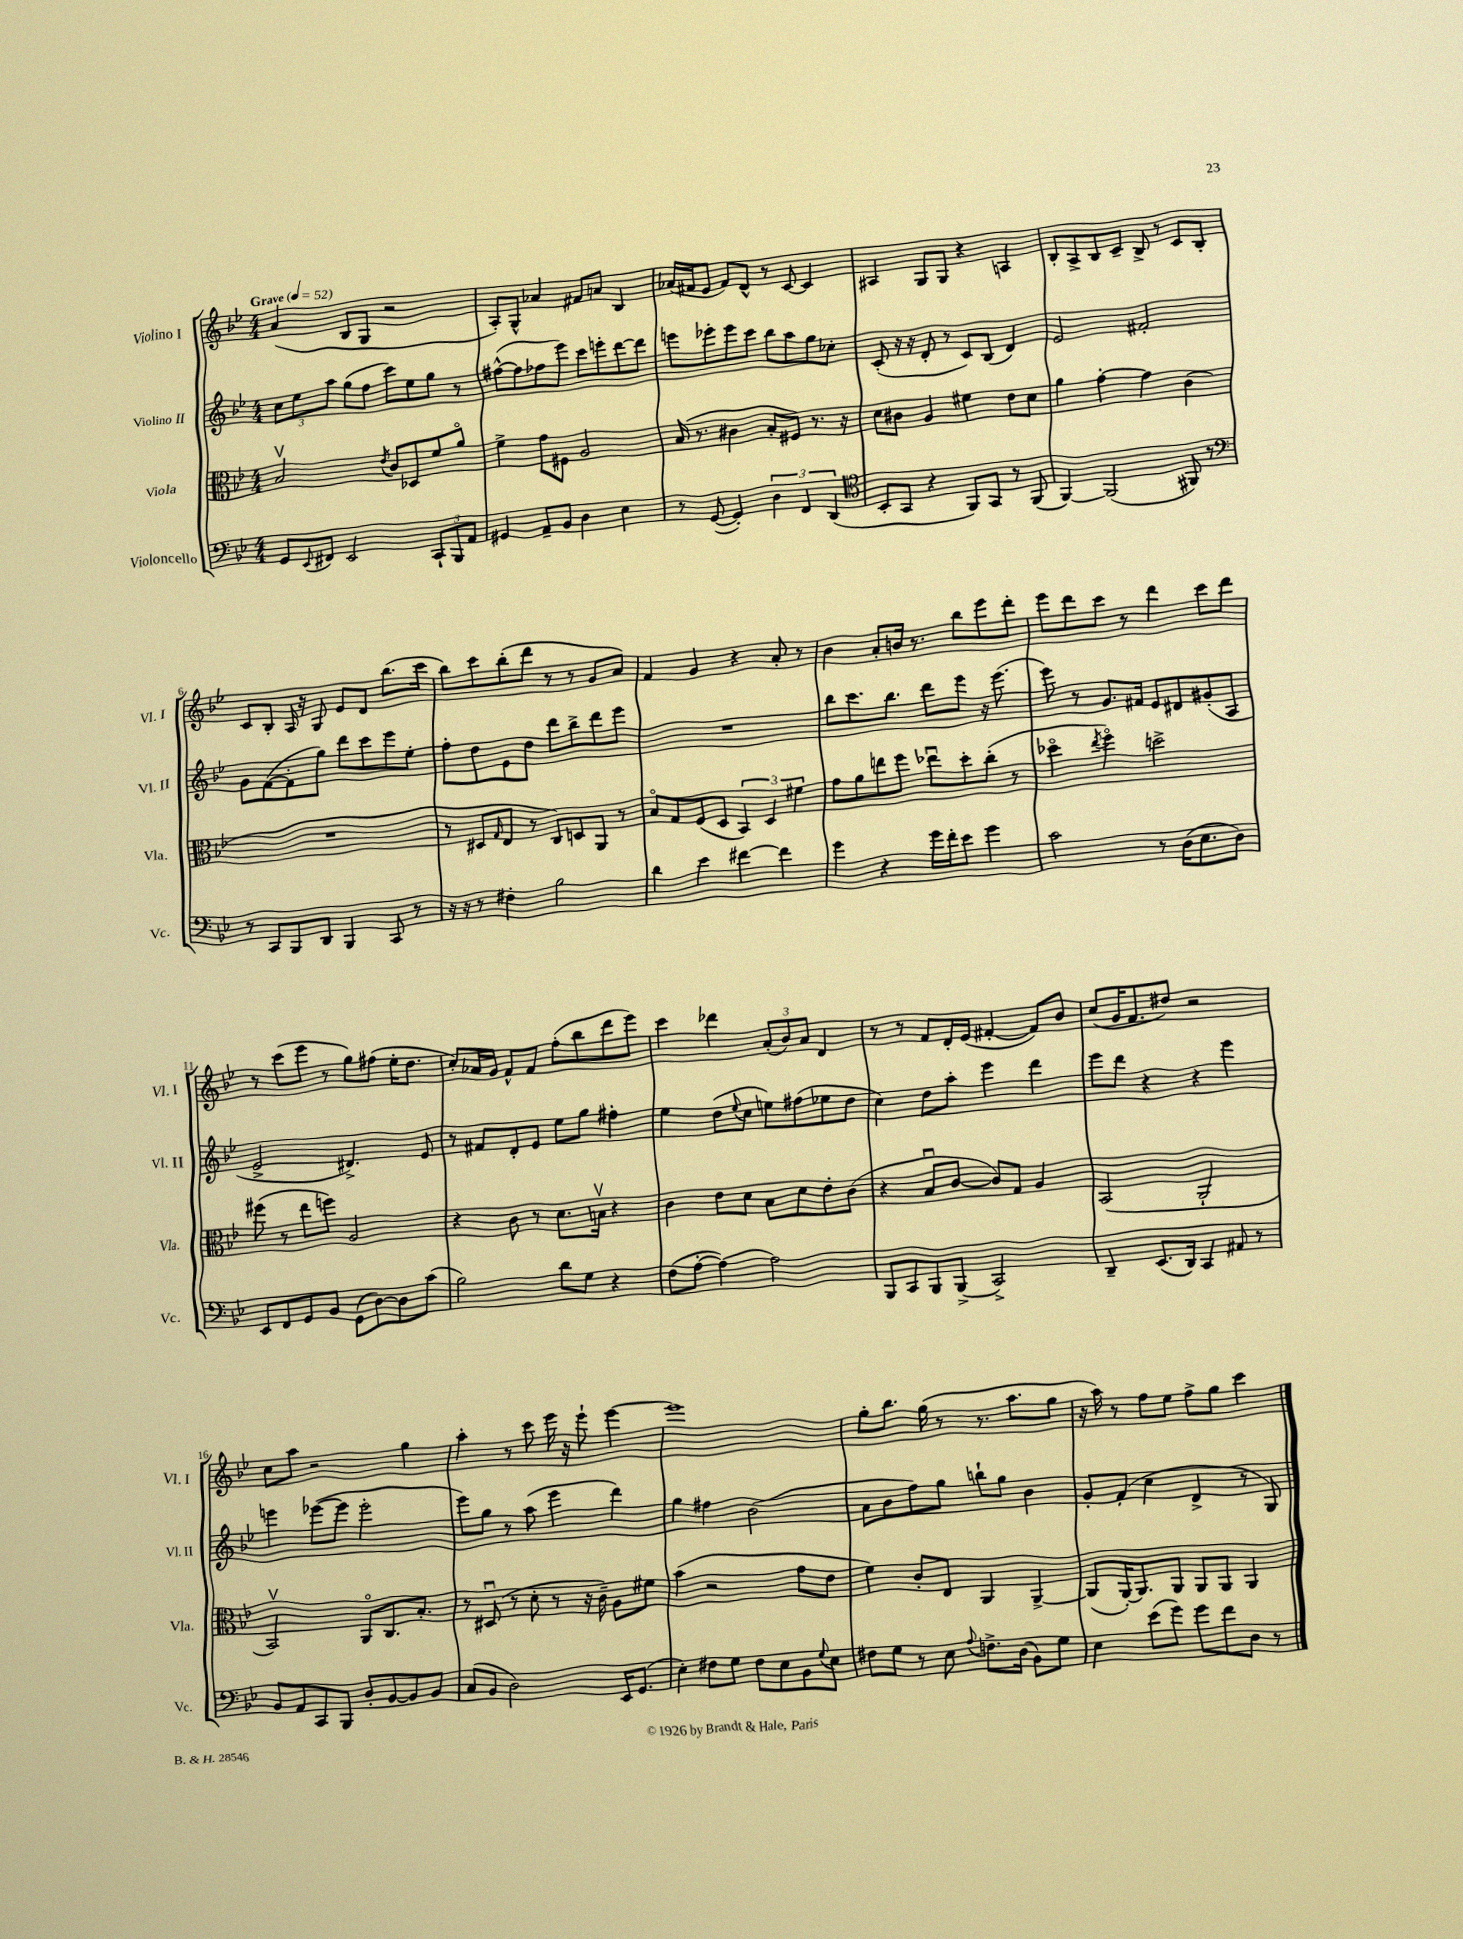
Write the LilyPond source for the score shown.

<<
\new StaffGroup <<
\new Staff = "s0" \with { instrumentName = "Violino I" shortInstrumentName = "Vl. I" } {
    \clef treble \key bes \major \numericTimeSignature \time 4/4 \tempo "Grave" 4 = 52
    a'4( bes8 g8 r2 |
    a8-.) g8-^ aes'4 fis'8 a'8 bes4 |
    aes'16( fis'16 ees'8 fis'8) d'8-^ r8 c'8~ c'4 |
    ais4 g8 g8 r4 a4 |
    bes8-. a8-> bes8 c'8-- bes8-> r8 c'8 bes8-. |
    c'8 bes8-. a16 r16 g8 ees'8 d'8 bes''8.( c'''16 |
    bes''8) c'''8 bes''8-.( d'''8 r8 r8 g'8 a'8) |
    f'4 g'4 r4 a'8-. r8 |
    bes'4 a'8-. b'16 r8. bes''8 ees'''8 d'''8-. |
    ees'''8 d'''8 c'''8 r8 d'''4 c'''8 d'''8 |
    r8 c'''8( ees'''8 r8 g''8) fis''8( ees''16-. d''8. |
    c''8-.) aes'16 g'16 f'8-^ f'8 f''8-.( bes''8 d'''8 ees'''8) |
    c'''4 des'''4 \tuplet 3/2 { a'8-.( bes'8) a'8 } d'4 |
    r8 r8 f'8 d'16-. ees'16( fis'4~-. fis'8) bes'8 |
    c''8( g'16 f'8. dis''8) r2 |
    c''8 a''8 r2 g''4 |
    a''4-. r8 c'''8 ees'''16 r16 ees'''8-! ees'''4~ |
    ees'''1 |
    g''8-. bes''8. g''16( r8 r8. a''8. g''8 |
    r16 a''16) r8 f''8 ees''8 f''8-> g''8 c'''4 \bar "|." |
}
\new Staff = "s1" \with { instrumentName = "Violino II" shortInstrumentName = "Vl. II" } {
    \clef treble \key bes \major \numericTimeSignature \time 4/4
    \tuplet 3/2 { c''8 ees''8 a''8 } g''8( f''8 c'''8) ees''8 g''8 r8 |
    fis''8~-^( fis''8 fes''8 ees'''8) c'''8 e'''8-. d'''8~ d'''8 |
    e'''8 ees'''8-. ees'''8 c'''8 bes''8 a''8 g''8 ces''8-. |
    c'8-.( r16 r16 d'8-. r8 c'8) bes8( d'4) |
    ees'2 fis'2-. |
    g'8 f'8~( f'8-. g''8) d'''8 c'''8 ees'''8 ees''8-. |
    f''8-. d''8 ees'8 d''8 d'''8 bes''8-> d'''8 ees'''8 |
    R1 |
    bes''8 c'''8. bes''8. d'''8 ees'''8 r16 ees'''8.( |
    ees'''8) r8 g'8. fis'16 ees'8 dis'8 gis'8-.( a8 |
    ees'2-> dis'4.->) ees'8 |
    r8 fis'8 d'8-. ees'8 ees''8 g''8 fis''4-. |
    ees''4 d''8( \appoggiatura { ees''8 } c''8 e''8) fis''8( ees''8 d''8 |
    c''4) d''8 a''8-. ees'''4 d'''4 |
    ees'''8 d'''8 r4 r4 ees'''4 |
    e'''4 ees'''8~( ees'''8 ees'''2-. |
    ees'''8) g''8 r8 a''8( ees'''4 d'''4) |
    g''4 fis''4 bes'2( |
    a'8 bes'8 f''8) g''8 b''8-! g''8 bes'4 |
    g'8-. f'8-.( c''4 d'4-> r8 g8) \bar "|." |
}
\new Staff = "s2" \with { instrumentName = "Viola" shortInstrumentName = "Vla." } {
    \clef alto \key bes \major \numericTimeSignature \time 4/4
    bes2\upbow \acciaccatura { ees'8 } c'8 des8 f'8 a'8\flageolet |
    f'4-> g'8 fis8 a2 |
    bes16( r8. cis'4 bes8-. fis8) r8. r16 |
    d'8 cis'8 a4 fis'4 ees'8 d'8 |
    a'4 g'4~-. g'4 c'4( |
    R1 |
    r8 dis8 \grace { g16 } ees8 r8 c8) d8 a,8 r8 |
    bes8\flageolet g8 f8( d8 \tuplet 3/2 { bes,4) d4 fis'4 } |
    g'8 a'8 e''8 f''8 ees''8\downbow d''8-. c''8-.( r8 |
    des''4\flageolet \acciaccatura { ees''8 } f''4\flageolet) d''2-> |
    fis''8( r8 ees''8 f''8) a2 |
    r4 c'8 r8 d'8. b16\upbow r4 |
    c'4 ees'8 d'8 bes8 d'8 ees'8-. c'8( |
    r4 bes8\downbow c'8~ c'8) g8 a4 |
    bes,2( a,2-! |
    bes,2\upbow) a,8\flageolet c8. bes8.-. |
    r8 dis8\downbow( r8 d'8-. r8 r16 c'16--) a8 fis'8 |
    bes'4( r2 g'8 ees'8 |
    f'4) c'8-. ees8 a,4 a,4~-> |
    a,8( a,16~-.) a,8. a,8 a,8 a,8 a,4 \bar "|." |
}
\new Staff = "s3" \with { instrumentName = "Violoncello" shortInstrumentName = "Vc." } {
    \clef bass \key bes \major \numericTimeSignature \time 4/4
    g,8 \appoggiatura { ees,8 } fis,8 ees,2 \tuplet 3/2 { c,8-! bes,,8 a,8 } |
    gis,4 a,8-- bes,8 d4 ees4 |
    r8 g,8~( g,4-.) \tuplet 3/2 { d4 f,4 d,4( } |
    \clef tenor bes,8-. g,8 r4 f,8) g,8 r8 f,8( |
    f,4~) f,2( fis,8) r8 |
    \clef bass r8 c,8 bes,,8 d,8 bes,,4 c,8 r8 |
    r16 r16 r8 fis4-. bes2 |
    d'4 ees'4 fis'4~ fis'4 |
    g'4 r4 g'16 f'16-. ees'8 g'4 |
    c'2 r8 d16( ees8. d8) |
    ees,8 f,8 g,8 bes,8 g,8( d8~) d8 c'8( |
    bes2) d'8 g8 r4 |
    f8( a8~-. a4~) a2 |
    bes,,8 c,8 bes,,8 bes,,8->( c,2->) |
    d,4-- ees,8.( d,16) c,4 ais,8 r8 |
    bes,8 a,8 c,8 bes,,8 d8-. bes,8~ bes,8 bes,8 |
    c8( bes,8 d2) ees,16 g,8.( |
    ees4-.) fis8 g8 fis8 ees8 bes,8 \appoggiatura { g8 } ees8 |
    fis8 g8 r8 ees8 \appoggiatura { a8 } f8.-> d16( bes,8) g8 |
    ees4 ees'8( g'8) g'8 f'8 d8 r8 \bar "|." |
}
>>
>>
